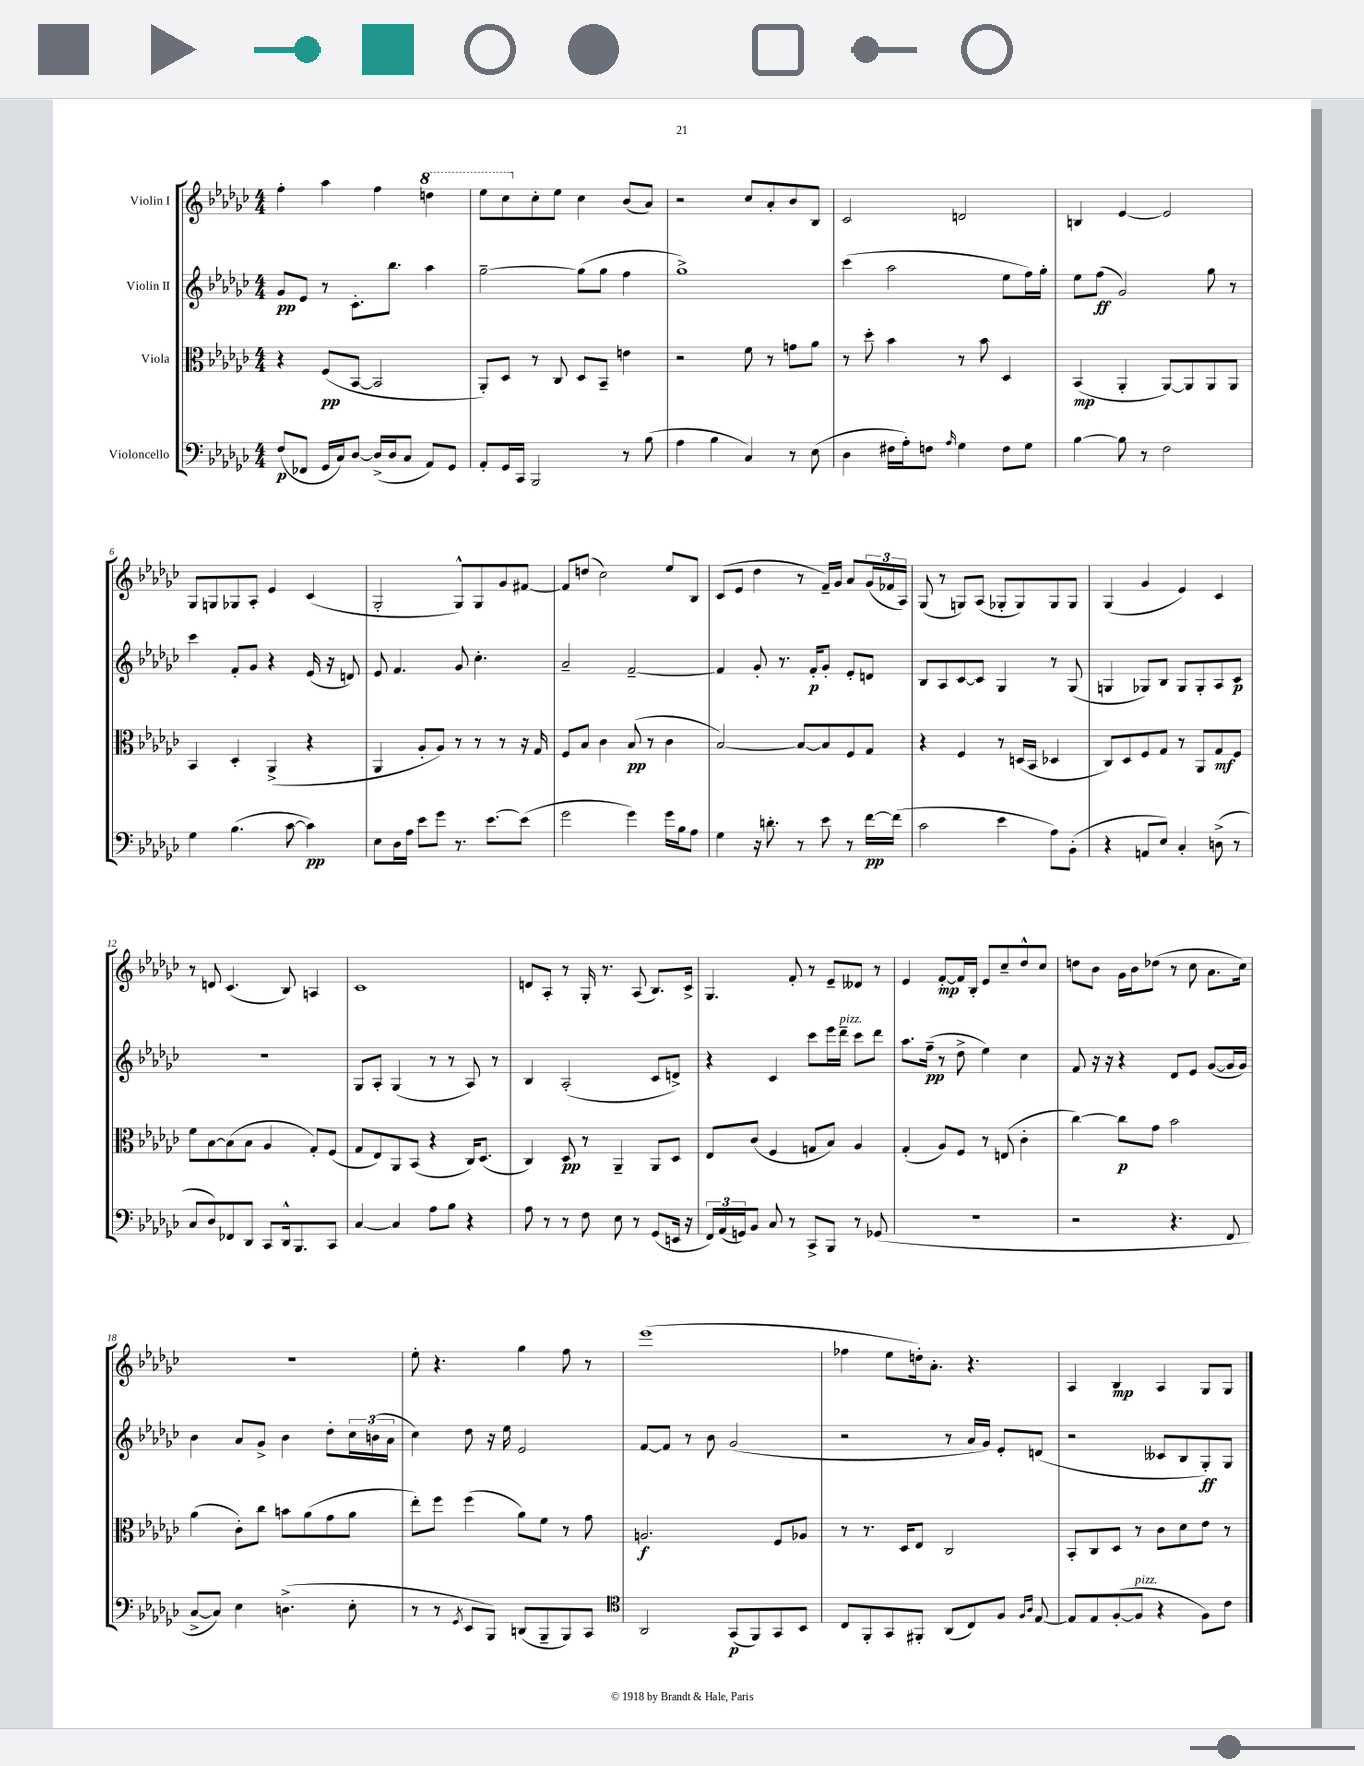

**kern	**kern	**kern	**kern
*staff4	*staff3	*staff2	*staff1
*clefF4	*clefC3	*clefG2	*clefG2
*k[b-e-a-d-g-c-]	*k[b-e-a-d-g-c-]	*k[b-e-a-d-g-c-]	*k[b-e-a-d-g-c-]
*M4/4	*M4/4	*M4/4	*M4/4
(8F	4r	8g-	4ff'
8FF-	.	8e-	.
16GG-	(8F	8r	4aa-
16C-)	.	.	.
[8D-	[8BB-	8.c-'	.
(16D-^]	2BB-]	.	4ff
16D-	.	8.bb-	.
8C-	.	.	.
8AA-)	.	4aa-	4ddd
8GG-	.	.	.
=	=	=	=
8AA-'	8AA-')	[2gg-~	8eee-
16GG-	8D-	.	8ccc-
16CC-	.	.	.
2BBB-	8r	.	8cc-'
.	8C-	.	8ee-
.	8D-	(8gg-]	4cc-
.	8BB-~	8gg-	.
8r	4e	4ff	(8b-
(8B-	.	.	8a-)
=	=	=	=
4A-	2r	1gg-^)	2r
4B-	.	.	.
4C-)	8f	.	8cc-
.	8r	.	8a-'
8r	8g	.	8b-
(8E-	8a-	.	8B-
=	=	=	=
4D-	8r	(4ccc-	2c-
.	8dd-'	.	.
16F#	4b-	2aa-	.
16A-')	.	.	.
8F	.	.	.
16qqA-	.	.	.
4G-	8r	.	2d
.	8b-	.	.
8F	4D-	8ee-	.
8G-	.	16ff)	.
.	.	16gg-'	.
=	=	=	=
[4B-	(4BB-	8ee-	4B
.	.	(8ff	.
8B-]	4AA-'	2g-)	[4e-
8r	.	.	.
2F	[8AA-)	.	2e-]
.	8AA-]	.	.
.	8AA-	8gg-	.
.	8AA-	8r	.
=	=	=	=
4G-	4BB-	4ccc-	8G-
.	.	.	8G
(4.B-	4D-'	8f'	8G-
.	.	8g-	8A-'
.	(4AA-^	4r	4e-
[8c-	.	.	.
4c-])	4r	(16e-	(4c-
.	.	16r	.
.	.	8d)	.
=	=	=	=
8E-	4AA-	8e-	2G-'
16D-	.	4.f	.
16A-	.	.	.
8e-	8A-'	.	.
8g-	8A-)	.	.
8.r	8r	8g-	8G-^^)
.	8r	4.cc-'	8G-
[8.e-	.	.	.
.	8r	.	8g-
(8e-]	16r	.	[8f#
.	16G-	.	.
=	=	=	=
2g-	8F	2a-~	8f#]
.	8B-	.	(8dd
.	4c-	.	2cc-)
4g-)	(8B-	[2f~	.
.	8r	.	.
16g-	4c-	.	8ee-
16B-	.	.	.
8A-	.	.	8B-
=	=	=	=
4G-	[2B-)	4f]	(8c-
.	.	.	8e-
16r	.	8g-'	4dd-
8.d'	.	.	.
.	.	8.r	.
8r	8B-_	.	8r
.	.	16f'	.
8e-	8B-]	8g-'	16f~)
.	.	.	16g-
8r	8F	8e-'	8a-
[16f	8G-	8d	(24g-
.	.	.	24f-
(16f]	.	.	.
.	.	.	24A-)
=	=	=	=
2c-	4r	8B-	(8G-
.	.	8A-	8r
.	4F	[8c-	8G)
.	.	8c-]	(8A-
4e-	8r	4G-	8G-'
.	(16D	.	8G-)
.	16BB-	.	.
8A-)	4D-	8r	8G-
(8BB-'	.	(8G-	8G-
=	=	=	=
4r	8C-)	4G	(4G-
.	8D-	.	.
8AA	8F	8G-)	4g-
8E-)	8G-	8B-	.
4C-'	8r	8G-	4e-)
.	8AA-	8G-'	.
(8D^	8G-	8A-	4c-
8r	8F	8c-	.
=	=	=	=
8C-	8f	1r	8r
8D-)	[8B-	.	8d
8FF-	(8B-]	.	(4.c-
8DD-	8B-	.	.
8CC-	4A-	.	.
16DD-^^	.	.	8B-)
8.BBB-	.	.	.
.	8G-')	.	4A
8CC-	(8F	.	.
=	=	=	=
[4C-	8G-	8G-	1c-
.	8E-)	8A-'	.
4C-]	8AA-	(4G-	.
.	(8BB-	.	.
8A-	4r	8r	.
8B-	.	8r	.
4r	16C-)	8A-)	.
.	(8.D-	.	.
.	.	8r	.
=	=	=	=
8A-	4C-)	4B-	8d
8r	.	.	8A-'
8r	8D-	(2A-'	8r
8F	8r	.	16G-'
.	.	.	8.r
8E-	4AA-~	.	.
8r	.	.	(8A-
(8GG-	8AA-	8c-	8.B-)
16EE	8D-	8d^)	.
16r	.	.	16c-^
=	=	=	=
24FF)	8E-	4r	4.G-
(24AA-	.	.	.
24GG)	.	.	.
8BB-	(8c-	.	.
8C-	4F	4c-	.
8r	.	.	8f'
8CC-^	8G	8ccc-	8r
8BBB-	8B-)	16eee-	8e-~
.	.	16ddd-~	.
8r	4A-	8ccc-	8d--
(8GG-	.	8ddd-	8r
=	=	=	=
1r	(4G-'	8.aa-	4e-
.	.	(16ff~	.
.	8A-)	8r	[8f'
.	8F	8dd-^	16f]
.	.	.	16B-'
.	8r	4ee-)	8e-
.	(8E	.	8cc-~
.	4c-'	4cc-	8dd-^^
.	.	.	8cc-
=	=	=	=
2r	[4cc-)	8f	8dd
.	.	16r	8b-
.	.	16r	.
.	8cc-]	4r	16g-
.	.	.	16b-
.	8g-	.	(8dd-
4.r	2b-	8d-	8r
.	.	8e-	8cc-
.	.	([8g-	8.a-
8FF	.	16g-]	.
.	.	16g-)	16cc-)
=	=	=	=
[8C-^	(4a-	4b-	1r
8C-])	.	.	.
4E-	8c-')	8a-	.
.	8cc-	8g-^	.
(4.D^	8b	4b-	.
.	(8a-	.	.
.	8g-	8dd-'	.
8E-'	8a-	24cc-	.
.	.	(24b	.
.	.	24a-	.
=	=	=	=
8r	8ee-')	4cc-)	8ee-'
8r	8ff	.	4.r
8qGG-	.	.	.
8EE-	(4ff	8dd-	.
8BBB-)	.	16r	.
.	.	16ee-	.
(8DD	8a-)	2e-	4gg-
8BBB-~	8f	.	.
8BBB-)	8r	.	8ff
8CC-	8g-	.	8r
=	=	=	=
*clefC4	*	*	*
2AA-	2.A	[8f	(1eee-
.	.	8f]	.
.	.	8r	.
.	.	8b-	.
(8GG-	.	(2g-	.
8FF)	.	.	.
8GG-	8F	.	.
8BB-	8A-	.	.
=	=	=	=
8C-	8r	2r	4ff-
8FF'	8.r	.	.
8GG-	.	.	8ee-
.	16D-	.	.
8FF#'	8E-	.	16dd')
.	.	.	8.a-'
(8AA-	2C-	8r	.
8C-)	.	16a-	4.r
.	.	16g-)	.
8F	.	8e-'	.
16qqF	.	.	.
16qqA-	.	.	.
[8E-	.	(8d	.
=	=	=	=
8E-]	8BB-'	2r	4A-
8E-	8C-	.	.
([8F'	8D-	.	4B-
8F]	8r	.	.
4r	8c-	8c--	4A-
.	8d-	8B-	.
8F)	8e-	8G-')	8G-
8c-	8r	8G-	8G-
==	==	==	==
*-	*-	*-	*-
